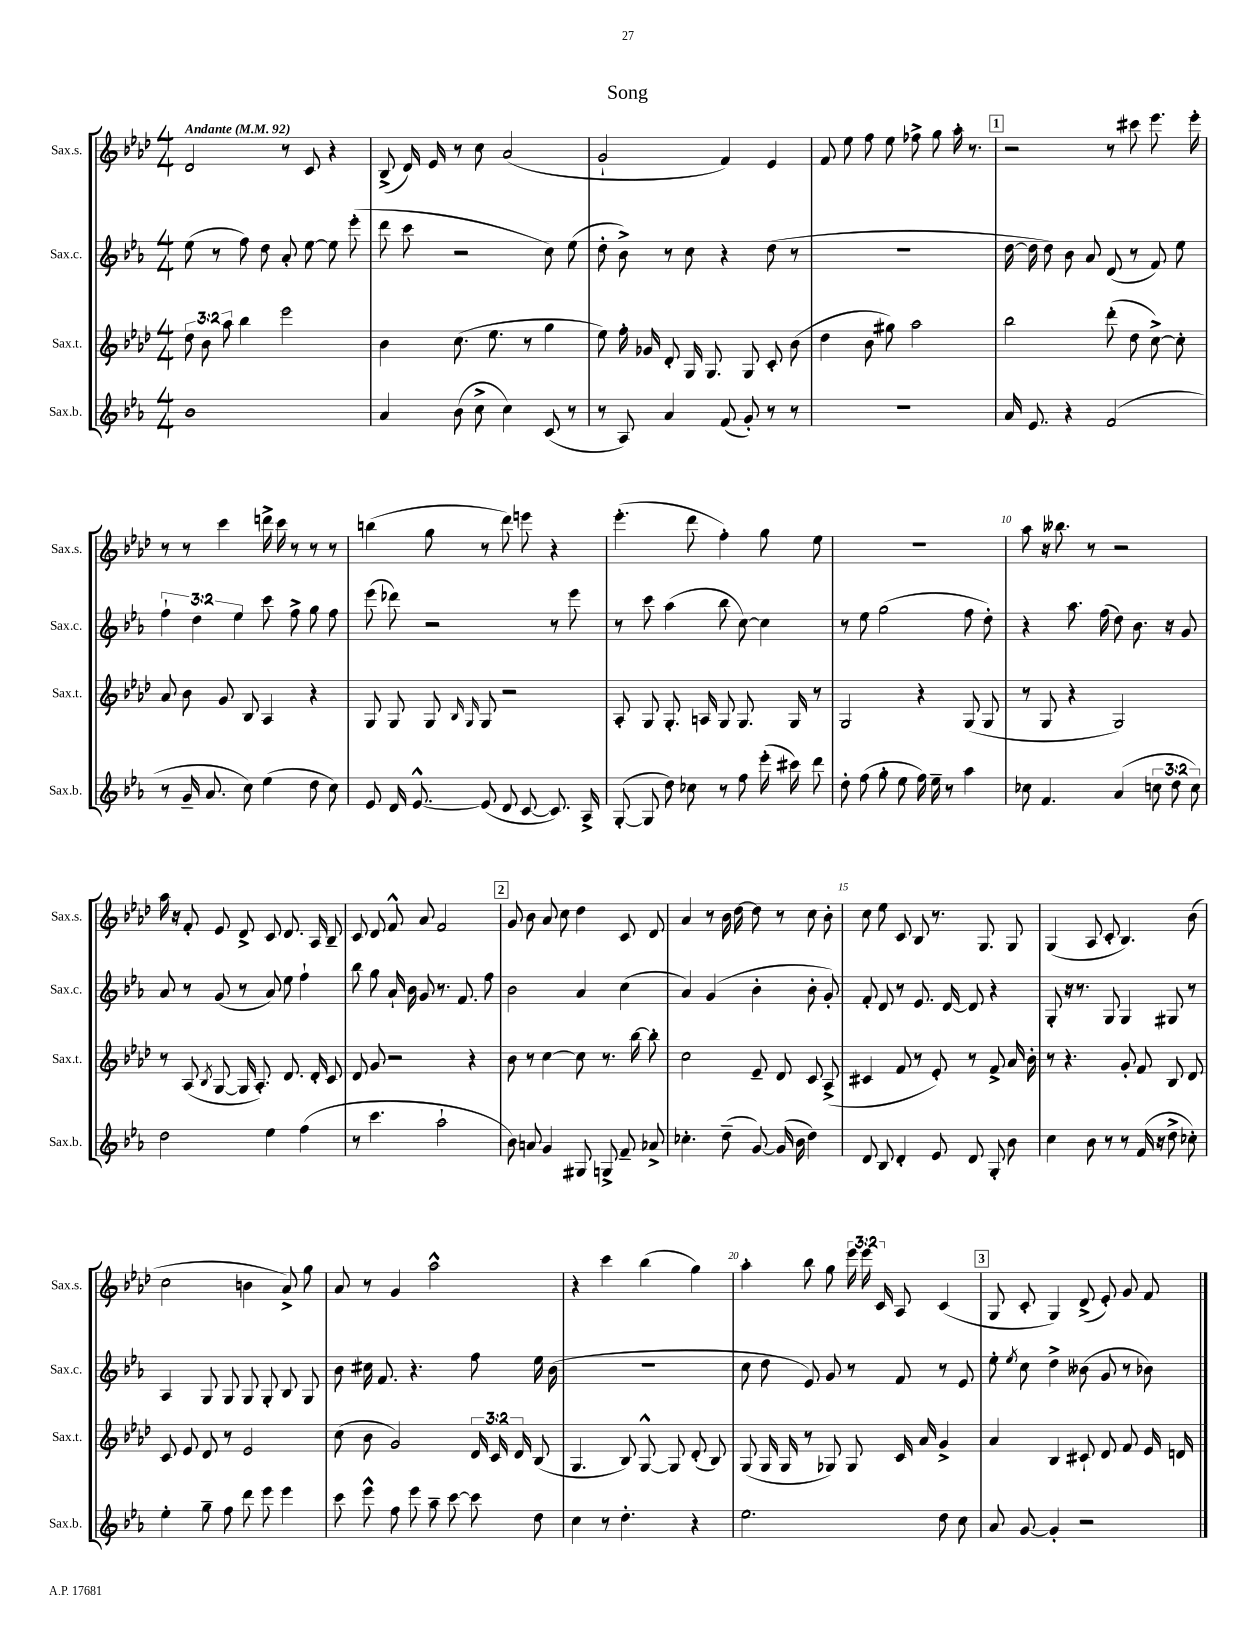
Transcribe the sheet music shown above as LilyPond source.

\header { title = "Song" }
<<
\new StaffGroup <<
\new Staff = "s0" \with { instrumentName = "Sax.s." shortInstrumentName = "Sax.s." } {
    \clef treble \key aes \major \numericTimeSignature \time 4/4 \override Staff.TupletNumber.text = #tuplet-number::calc-fraction-text \tempo "Andante" 4 = 92
    \autoBeamOff des'2 r8 c'8 r4 |
    bes8->( des'16) ees'16 r8 c''8 aes'2( |
    g'2-! f'4) ees'4 |
    f'8 ees''8 f''8 ees''8 fes''8-> g''8 aes''16-. r8. |
    \mark \markup { \box "1" } r2 r8 cis'''8 ees'''8. ees'''16-. |
    r8 r8 c'''4 d'''16-> c'''16 r8 r8 r8 |
    b''4( g''8 r8 des'''8) e'''8 r4 |
    ees'''4.-.( des'''8 f''4-.) g''8 ees''8 |
    R1 |
    aes''8 r16 beses''8. r8 r2 |
    aes''16 r16 f'8-. ees'8 des'8-> c'8 des'8. aes16 bes8-- |
    c'8 des'8 f'8-^ aes'8 f'2 |
    \mark \markup { \box "2" } g'8 bes'8 aes'8 c''8 des''4 c'8 des'8 |
    aes'4 r8 bes'16 des''16~ des''8 r8 c''8 bes'8-. |
    c''8 ees''8 c'8 bes8 r8. g8. g8 |
    g4( aes8 c'8-. bes4.) bes'8( |
    c''2 b'4 aes'8->) g''8 |
    aes'8 r8 g'4 aes''2-^ |
    r4 c'''4 bes''4( g''4) |
    aes''4-. bes''8 g''8 \tuplet 3/2 { ees'''16 ees'''16 c'16 } aes8 c'4( |
    \mark \markup { \box "3" } g8 c'8-. g4) des'8->( ees'8-.) g'8 f'8 \bar "|." |
}
\new Staff = "s1" \with { instrumentName = "Sax.c." shortInstrumentName = "Sax.c." } {
    \clef treble \key ees \major \numericTimeSignature \time 4/4 \override Staff.TupletNumber.text = #tuplet-number::calc-fraction-text
    \autoBeamOff ees''8( r8 f''8) d''8 aes'8-. ees''8~ ees''8 ees'''8-.( |
    d'''8 c'''8 r2 c''8) ees''8( |
    d''8-. bes'8->) r8 c''8 r4 d''8( r8 |
    R1 |
    \mark \markup { \box "1" } d''16~ d''16 d''8) bes'8 aes'8 d'8( r8 f'8) ees''8 |
    \tuplet 3/2 { f''4-! d''4 ees''4 } c'''8 f''8-> g''8 f''8 |
    ees'''8( des'''8) r2 r8 ees'''8 |
    r8 c'''8 aes''4( bes''8 c''8~) c''4 |
    r8 ees''8 g''2( f''8 d''8-.) |
    r4 aes''8. f''16( d''8) bes'8. r16 g'8 |
    aes'8 r8 g'8( r8 aes'8) ees''8 f''4-! |
    bes''8 g''8 aes'16-! bes'16 g'8 r8. f'8. f''8 |
    \mark \markup { \box "2" } bes'2 aes'4 c''4( |
    aes'4) g'4( bes'4-. bes'8-. g'8-.) |
    f'8-. d'8 r8 ees'8. d'16~ d'8 r4 |
    g8-. r16 r8. g8 g4 gis8 r8 |
    aes4 g8 g8 g8 g8-. bes8 g8 |
    bes'8 cis''16 f'8. r4. f''8 ees''16 bes'16( |
    r1 |
    c''8 d''8 ees'8) g'8 r8 f'8 r8 ees'8 |
    \mark \markup { \box "3" } ees''8-. \acciaccatura { ees''8 } c''8 d''4-> beses'8( g'8 r8 bes'8) \bar "|." |
}
\new Staff = "s2" \with { instrumentName = "Sax.t." shortInstrumentName = "Sax.t." } {
    \clef treble \key aes \major \numericTimeSignature \time 4/4 \override Staff.TupletNumber.text = #tuplet-number::calc-fraction-text
    \autoBeamOff \tuplet 3/2 { des''8 bes'8 aes''8 } bes''4 ees'''2 |
    bes'4 c''8.( ees''8. r8 g''4 |
    ees''8) f''16-. ges'16 des'8-. g16 g8. g8 c'8-. bes'8( |
    des''4 bes'8 gis''8) aes''2 |
    \mark \markup { \box "1" } bes''2 des'''8-.( des''8 c''8~->) c''8-. |
    aes'8 bes'8 g'8 bes8 aes4 r4 |
    g8 g8 g8 \grace { bes16 g16 } g8 r2 |
    aes8-. g8 g8.-. a16 g8 g8. g16 r8 |
    g2 r4 g8( g8 |
    r8 g8 r4 g2) |
    r8 aes8( \acciaccatura { bes8 } g8~ g16 aes8.-.) des'8. des'16-. c'8 |
    des'8 g'8 r2 r4 |
    \mark \markup { \box "2" } bes'8 r8 c''4~ c''8 r8. bes''16~ bes''8-. |
    c''2 ees'8-- des'8 c'8 aes8->( |
    cis'4 f'8 r8 ees'8-.) r8 f'8-> aes'16 bes'16-. |
    r8 r4. g'8-. f'8 bes8 des'8 |
    c'8 ees'8 des'8 r8 ees'2 |
    c''8( bes'8 g'2) \tuplet 3/2 { des'16 c'16 des'16 } bes8( |
    g4. bes8) g8~-^ g8 des'8-.( bes8) |
    g8( g16 g16 r8 ges8) ges8 c'16 aes'16 g'4-> |
    \mark \markup { \box "3" } aes'4 bes4 cis'8-! des'8 f'8 ees'16 d'16 \bar "|." |
}
\new Staff = "s3" \with { instrumentName = "Sax.b." shortInstrumentName = "Sax.b." } {
    \clef treble \key ees \major \numericTimeSignature \time 4/4 \override Staff.TupletNumber.text = #tuplet-number::calc-fraction-text
    \autoBeamOff bes'1 |
    aes'4 bes'8( c''8-> c''4) c'8( r8 |
    r8 aes8) aes'4 f'8( g'8-.) r8 r8 |
    R1 |
    \mark \markup { \box "1" } aes'16 ees'8. r4 f'2( |
    r8 g'16-- aes'8. c''8) ees''4( d''8 c''8) |
    ees'8 d'16 ees'8.~-^ ees'8( d'8 c'8~ c'8.) aes16-> |
    g8~-.( g8 d''8) ces''8 r8 f''8 ees'''16-.( cis'''16) d'''8 |
    d''8-. f''8( g''8-. ees''8 f''16) ees''16-- r8 aes''4 |
    ces''8 f'4. aes'4( \tuplet 3/2 { c''8 d''8 c''8) } |
    d''2 ees''4 f''4( |
    r8 c'''4. aes''2-! |
    \mark \markup { \box "2" } bes'8) a'8 g'4 gis8 g8-> f'8-- aes'8-> |
    ces''4.-. d''8--( g'8~) g'16( bes'16 d''4) |
    d'8 bes8 d'4-. ees'8 d'8 g8-. bes'8 |
    c''4 bes'8 r8 r8 f'16( r16 d''8-> ces''8-.) |
    ees''4-. g''8-- f''8 d'''8 ees'''8 ees'''4 |
    c'''8 ees'''8-^ f''8 ees'''8 aes''8-- c'''8~ c'''8 d''8 |
    c''4 r8 d''4.-. r4 |
    ees''2. d''8 c''8 |
    \mark \markup { \box "3" } aes'8 g'8~ g'4-. r2 \bar "|." |
}
>>
>>
\layout { \context { \Score \override BarNumber.break-visibility = ##(#f #t #t) barNumberVisibility = #(every-nth-bar-number-visible 5) } }
